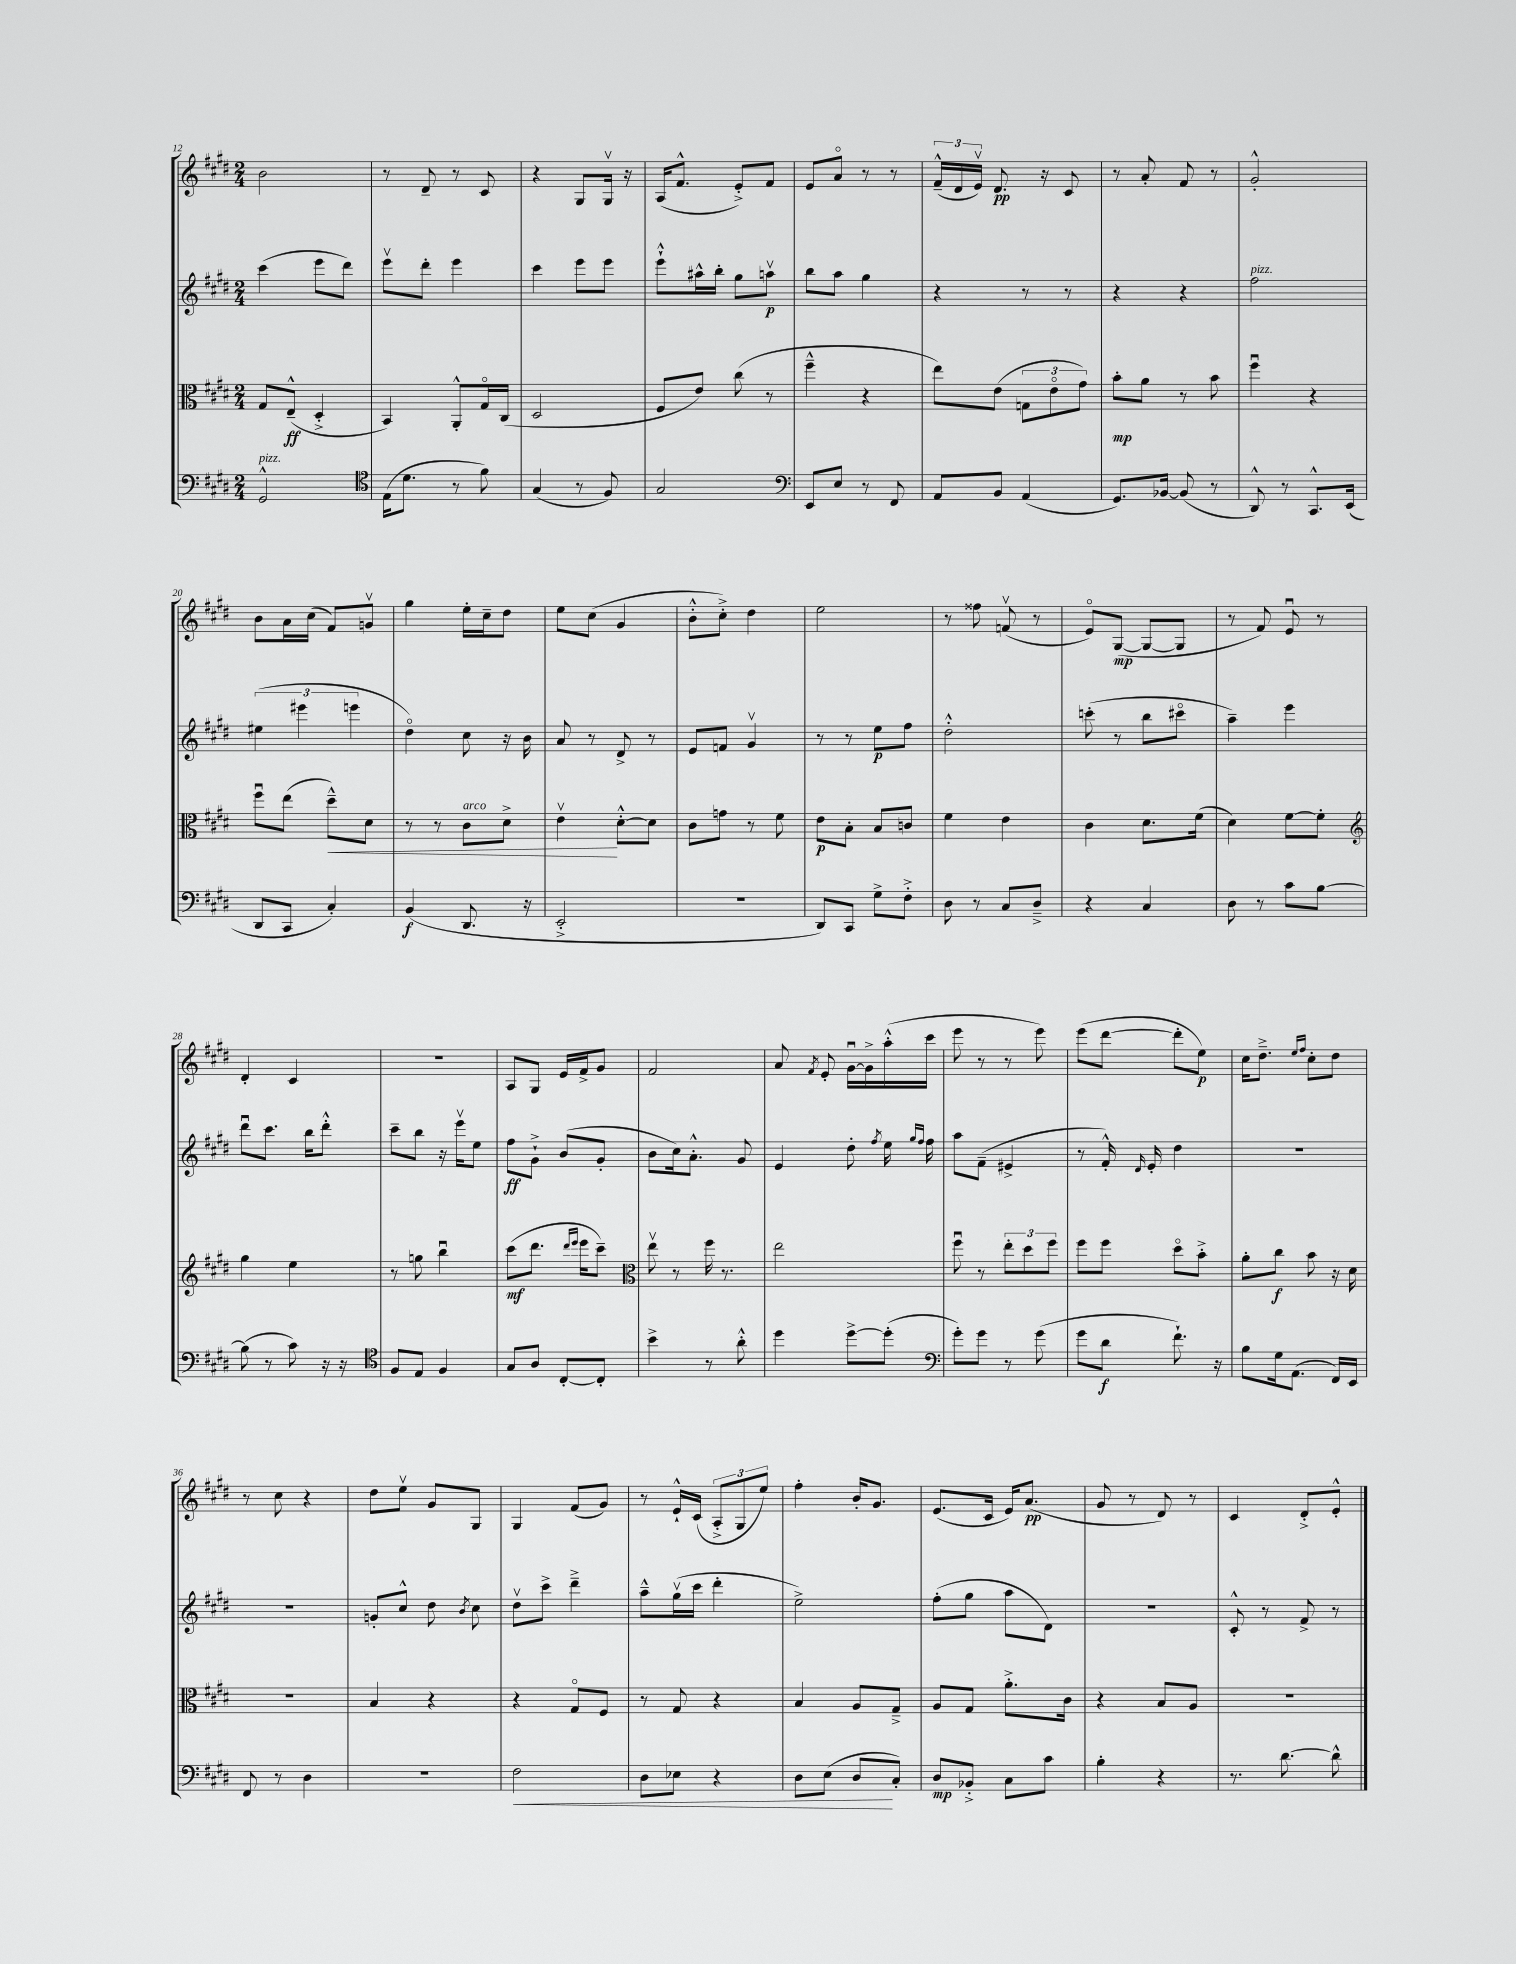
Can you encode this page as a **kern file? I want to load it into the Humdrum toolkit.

**kern	**dynam	**kern	**dynam	**kern	**dynam	**kern	**dynam
*part4	*part4	*part3	*part3	*part2	*part2	*part1	*part1
*staff4	*staff4	*staff3	*staff3	*staff2	*staff2	*staff1	*staff1
*clefF4	*	*clefC3	*	*clefG2	*	*clefG2	*
*k[f#c#g#d#]	*	*k[f#c#g#d#]	*	*k[f#c#g#d#]	*	*k[f#c#g#d#]	*
*M2/4	*	*M2/4	*	*M2/4	*	*M2/4	*
=12	=12	=12	=12	=12	=12	=12	=12
!LO:TX:a:i:t=pizz.	!	!	!	!	!	!	!
2GG#^^/	.	8G#/L	.	(4ccc#\	.	2b\	.
.	.	(8E~^^/J	ff	.	.	.	.
.	.	4D#'^/	.	8eee\L	.	.	.
.	.	.	.	8ddd#\J)	.	.	.
=13	=13	=13	=13	=13	=13	=13	=13
*clefC4	*	*	*	*	*	*	*
(16E\KL	.	4BB/)	.	8eeev\L	.	8r	.
8.d#\J	.	.	.	.	.	.	.
.	.	.	.	8ddd#'\J	.	8d#~/	.
8r	.	8AA'^^/L	.	4eee\	.	8r	.
8f#\)	.	16G#/L	.	.	.	8c#/	.
.	.	(16C#/JJ	.	.	.	.	.
=14	=14	=14	=14	=14	=14	=14	=14
(4G#/	.	2D#/	.	4ccc#\	.	4r	.
8r	.	.	.	8eee\L	.	8G#/L	.
8F#/)	.	.	.	8eee\J	.	16G#v/Jk	.
.	.	.	.	.	.	16r	.
=15	=15	=15	=15	=15	=15	=15	=15
2G#/	.	8F#/L	.	8eee`^^\L	.	(16A/KL	.
.	.	.	.	.	.	8.f#^^/J	.
.	.	8e/J)	.	16aa#X^^\L	.	.	.
.	.	.	.	16bb'\JJ	.	.	.
.	.	(8cc#\	.	8gg#\L	.	8e'^/L)	.
.	.	8r	.	8aanv\J	p	8f#/J	.
=16	=16	=16	=16	=16	=16	=16	=16
*clefF4	*	*	*	*	*	*	*
8EE/L	.	4ff#~^^\	.	8bb\L	.	8e/L	.
8E/J	.	.	.	8aa\J	.	8a/J	.
8r	.	4r	.	4gg#\	.	8r	.
8FF#/	.	.	.	.	.	8r	.
=17	=17	=17	=17	=17	=17	=17	=17
8AA/L	.	8ee\L)	.	4r	.	(24f#~^^/LL	.
.	.	.	.	.	.	24d#/	.
.	.	.	.	.	.	24ev/JJ)	.
8BB/J	.	(8e\J	.	.	.	8.d#/	pp
(4AA/	.	12Gn\L	.	8r	.	.	.
.	.	.	.	.	.	16r	.
.	.	12e\	.	.	.	.	.
.	.	.	.	8r	.	8c#/	.
.	.	12g#\J)	.	.	.	.	.
=18	=18	=18	=18	=18	=18	=18	=18
8.GG#/L)	.	8b'\L	mp	4r	.	8r	.
.	.	8a\J	.	.	.	8a'/	.
[16BB-X/Jk	.	.	.	.	.	.	.
(8BB-/]	.	8r	.	4r	.	8f#/	.
8r	.	8b\	.	.	.	8r	.
=19	=19	=19	=19	=19	=19	=19	=19
!	!	!	!	!LO:TX:a:i:t=pizz.	!	!	!
8DD#^^/)	.	4ff#u\	.	2ff#\	.	2g#'^^/	.
8r	.	.	.	.	.	.	.
8.CC#^^/L	.	4r	.	.	.	.	.
(16EE/Jk	.	.	.	.	.	.	.
!!LO:LB:g=z
=20	=20	=20	=20	=20	=20	=20	=20
8DD#/L	.	8ff#u\L	.	(6ee#X\	.	8b\L	.
8CC#/J	.	(8ee\J	.	.	.	16a\L	.
.	.	.	.	6eee#X\	.	.	.
.	.	.	.	.	.	(16cc#\JJ	.
!	!	!	!LO:HP:b	!	!	!	!
4C#'/)	.	8dd#~^^\L)	<	.	.	8f#/L)	.
.	.	.	.	6eeen\	.	.	.
.	.	8d#\J	.	.	.	8gnv/J	.
=21	=21	=21	=21	=21	=21	=21	=21
(4BB/	f	8r	.	4dd#\)	.	4gg#\	.
.	.	8r	.	.	.	.	.
!	!	!LO:TX:a:i:t=arco	!	!	!	!	!
8.DD#/	.	8c#\L	.	8cc#\	.	16ee'\LL	.
.	.	.	.	.	.	16cc#~\J	.
.	.	8d#^\J	.	16r	.	8dd#\J	.
16r	.	.	.	16b\	.	.	.
=22	=22	=22	=22	=22	=22	=22	=22
2EE'^/	.	4ev\	.	8a/	.	8ee\L	.
.	.	.	.	8r	.	(8cc#\J	.
.	.	[8d#'^^\L	[	8d#^/	.	4g#/	.
.	.	8d#\J]	.	8r	.	.	.
=23	=23	=23	=23	=23	=23	=23	=23
2r	.	8c#\L	.	8e/L	.	8b'^^\L	.
.	.	8gn\J	.	8fn/J	.	8cc#'^\J)	.
.	.	8r	.	4g#v/	.	4dd#\	.
.	.	8f#\	.	.	.	.	.
=24	=24	=24	=24	=24	=24	=24	=24
8DD#/L)	.	8e\L	p	8r	.	2ee\	.
8CC#/J	.	8B'\J	.	8r	.	.	.
8G#^\L	.	8B/L	.	8ee\L	p	.	.
8F#'^\J	.	8cn/J	.	8ff#\J	.	.	.
=25	=25	=25	=25	=25	=25	=25	=25
8D#\	.	4f#\	.	2dd#'^^\	.	8r	.
8r	.	.	.	.	.	8ff##X\	.
8C#/L	.	4e\	.	.	.	(8fnv/	.
8D#~^/J	.	.	.	.	.	8r	.
=26	=26	=26	=26	=26	=26	=26	=26
4r	.	4c#\	.	(8cccn'\	.	8e/L)	.
.	.	.	.	8r	.	([8G#/J	mp
4C#/	.	8.d#\L	.	8bb\L	.	8G#/L_	.
.	.	.	.	8ccc#X\J	.	8G#/J]	.
.	.	(16f#\Jk	.	.	.	.	.
=27	=27	=27	=27	=27	=27	=27	=27
8D#\	.	4d#\)	.	4aa~\)	.	8r	.
8r	.	.	.	.	.	8f#/)	.
8c#\L	.	[8f#\L	.	4eee\	.	8eu/	.
[8B\J	.	8f#'\J]	.	.	.	8r	.
!!LO:LB:g=z
=28	=28	=28	=28	=28	=28	=28	=28
*	*	*clefG2	*	*	*	*	*
(8B\]	.	4gg#\	.	8ddd#u\L	.	4d#'/	.
8r	.	.	.	8.ccc#\J	.	.	.
8c#\)	.	4ee\	.	.	.	4c#/	.
.	.	.	.	16bb\KL	.	.	.
16r	.	.	.	8ddd#'^^\J	.	.	.
16r	.	.	.	.	.	.	.
=29	=29	=29	=29	=29	=29	=29	=29
*clefC4	*	*	*	*	*	*	*
8F#/L	.	8r	.	8ccc#~\L	.	2r	.
8E/J	.	8ggn\	.	8bb\J	.	.	.
4F#/	.	4bbu\	.	16r	.	.	.
.	.	.	.	16eeev\KL	.	.	.
.	.	.	.	8ee\J	.	.	.
=30	=30	=30	=30	=30	=30	=30	=30
8G#/L	.	(8ccc#\L	mf	8ff#\L	ff	8A/L	.
8A/J	.	8.ddd#\J	.	8g#`^\J	.	8G#/J	.
[8C#'/L	.	.	.	(8b/L	.	16e/LL	.
.	.	16qqddd#/LL	.	.	.	.	.
.	.	16qqeee/JJ	.	.	.	.	.
.	.	16eee\KL	.	.	.	16f#^/J	.
8C#'/J]	.	8ccc#~\J)	.	8g#'/J	.	8g#/J	.
=31	=31	=31	=31	=31	=31	=31	=31
*	*	*clefC3	*	*	*	*	*
4b^\	.	8eev\	.	8b\L	.	2f#/	.
.	.	8r	.	16cc#\k)	.	.	.
.	.	.	.	8.a'^^\J	.	.	.
8r	.	16ff#\	.	.	.	.	.
.	.	8.r	.	.	.	.	.
8a'^^\	.	.	.	8g#/	.	.	.
=32	=32	=32	=32	=32	=32	=32	=32
4dd#\	.	2ee\	.	4e/	.	8a/	.
.	.	.	.	.	.	8qf#/	.
.	.	.	.	.	.	8e'/	.
[8dd#^\L	.	.	.	8dd#'\	.	[16g#u\LL	.
.	.	.	.	.	.	16g#^\]	.
.	.	.	.	8qff#/	.	.	.
(8dd#'\J]	.	.	.	16ee\	.	(16aa'^^\	.
.	.	.	.	16qqgg#/LL	.	.	.
.	.	.	.	16qqff#/JJ	.	.	.
.	.	.	.	16ff#\	.	16ccc#\JJ	.
=33	=33	=33	=33	=33	=33	=33	=33
*clefF4	*	*	*	*	*	*	*
8g#'\L)	.	8ff#u\	.	8aa\L	.	8eee\	.
8g#\J	.	8r	.	(8f#~\J	.	8r	.
8r	.	12ee'\L	.	4e#X^/	.	8r	.
.	.	12dd#\	.	.	.	.	.
(8g#\	.	.	.	.	.	8eee\)	.
.	.	12ff#\J	.	.	.	.	.
=34	=34	=34	=34	=34	=34	=34	=34
8g#\L	.	8ff#\L	.	8r	.	(8eee\L	.
8d#\J	f	8ff#\J	.	16f#'^^/)	.	[8ddd#\J	.
.	.	.	.	16qqd#/	.	.	.
.	.	.	.	16e'/	.	.	.
8.f#`\)	.	8dd#\L	.	4dd#\	.	8ddd#'\L]	.
.	.	8b'^\J	.	.	.	8ee\J)	p
16r	.	.	.	.	.	.	.
=35	=35	=35	=35	=35	=35	=35	=35
8B\L	.	8a'\L	.	2r	.	16cc#\KL	.
.	.	.	.	.	.	8.dd#~^\J	.
16G#\k	.	8cc#\J	f	.	.	.	.
(8.AA\J	.	.	.	.	.	.	.
.	.	.	.	.	.	16qqee/LL	.
.	.	.	.	.	.	16qqff#/JJ	.
.	.	8b\	.	.	.	8cc#'\L	.
16FF#/LL)	.	16r	.	.	.	8dd#\J	.
16EE/JJ	.	16d#\	.	.	.	.	.
!!LO:LB:g=z
=36	=36	=36	=36	=36	=36	=36	=36
8FF#/	.	2r	.	2r	.	8r	.
8r	.	.	.	.	.	8cc#\	.
4D#\	.	.	.	.	.	4r	.
=37	=37	=37	=37	=37	=37	=37	=37
2r	.	4B/	.	8gn'/L	.	8dd#\L	.
.	.	.	.	8cc#^^/J	.	8eev\J	.
.	.	4r	.	8dd#\	.	8g#/L	.
.	.	.	.	8qb/	.	.	.
.	.	.	.	8cc#\	.	8G#/J	.
=38	=38	=38	=38	=38	=38	=38	=38
!	!LO:HP:b	!	!	!	!	!	!
2F#\	<	4r	.	8dd#v\L	.	4G#/	.
.	.	.	.	8ccc#^\J	.	.	.
.	.	8G#/L	.	4ddd#~^\	.	(8f#/L	.
.	.	8F#/J	.	.	.	8g#/J)	.
=39	=39	=39	=39	=39	=39	=39	=39
8D#\L	.	8r	.	8aa~^^\L	.	8r	.
8E-X\J	.	8G#/	.	(16gg#v\L	.	16e`^^/LL	.
.	.	.	.	16ccc#\JJ	.	(16c#/JJ	.
4r	.	4r	.	4ddd#'\	.	12A'^/L	.
.	.	.	.	.	.	12G#/	.
.	.	.	.	.	.	12ee/J)	.
=40	=40	=40	=40	=40	=40	=40	=40
8D#\L	.	4B/	.	2ee^\)	.	4ff#'\	.
(8E\J	.	.	.	.	.	.	.
8D#/L	.	8A/L	.	.	.	16b'/KL	.
.	.	.	.	.	.	8.g#/J	.
8C#'/J)	[	8G#~^/J	.	.	.	.	.
=41	=41	=41	=41	=41	=41	=41	=41
8D#/L	mp	8A/L	.	(8ff#'\L	.	(8.e/L	.
8BB-X'^/J	.	8G#/J	.	8gg#\J	.	.	.
.	.	.	.	.	.	16c#/Jk	.
8C#\L	.	8.a'^\L	.	8aa\L	.	16e/KL)	.
.	.	.	.	.	.	(8.a/J	pp
8c#\J	.	.	.	8d#\J)	.	.	.
.	.	16c#\Jk	.	.	.	.	.
=42	=42	=42	=42	=42	=42	=42	=42
4B'\	.	4r	.	2r	.	8g#/	.
.	.	.	.	.	.	8r	.
4r	.	8B/L	.	.	.	8d#/)	.
.	.	8A/J	.	.	.	8r	.
=43	=43	=43	=43	=43	=43	=43	=43
8.r	.	2r	.	8c#'^^/	.	4c#/	.
.	.	.	.	8r	.	.	.
[8.d#\	.	.	.	.	.	.	.
.	.	.	.	8f#^/	.	8d#'^/L	.
8d#^^\]	.	.	.	8r	.	8e'^^/J	.
==	==	==	==	==	==	==	==
*-	*-	*-	*-	*-	*-	*-	*-
